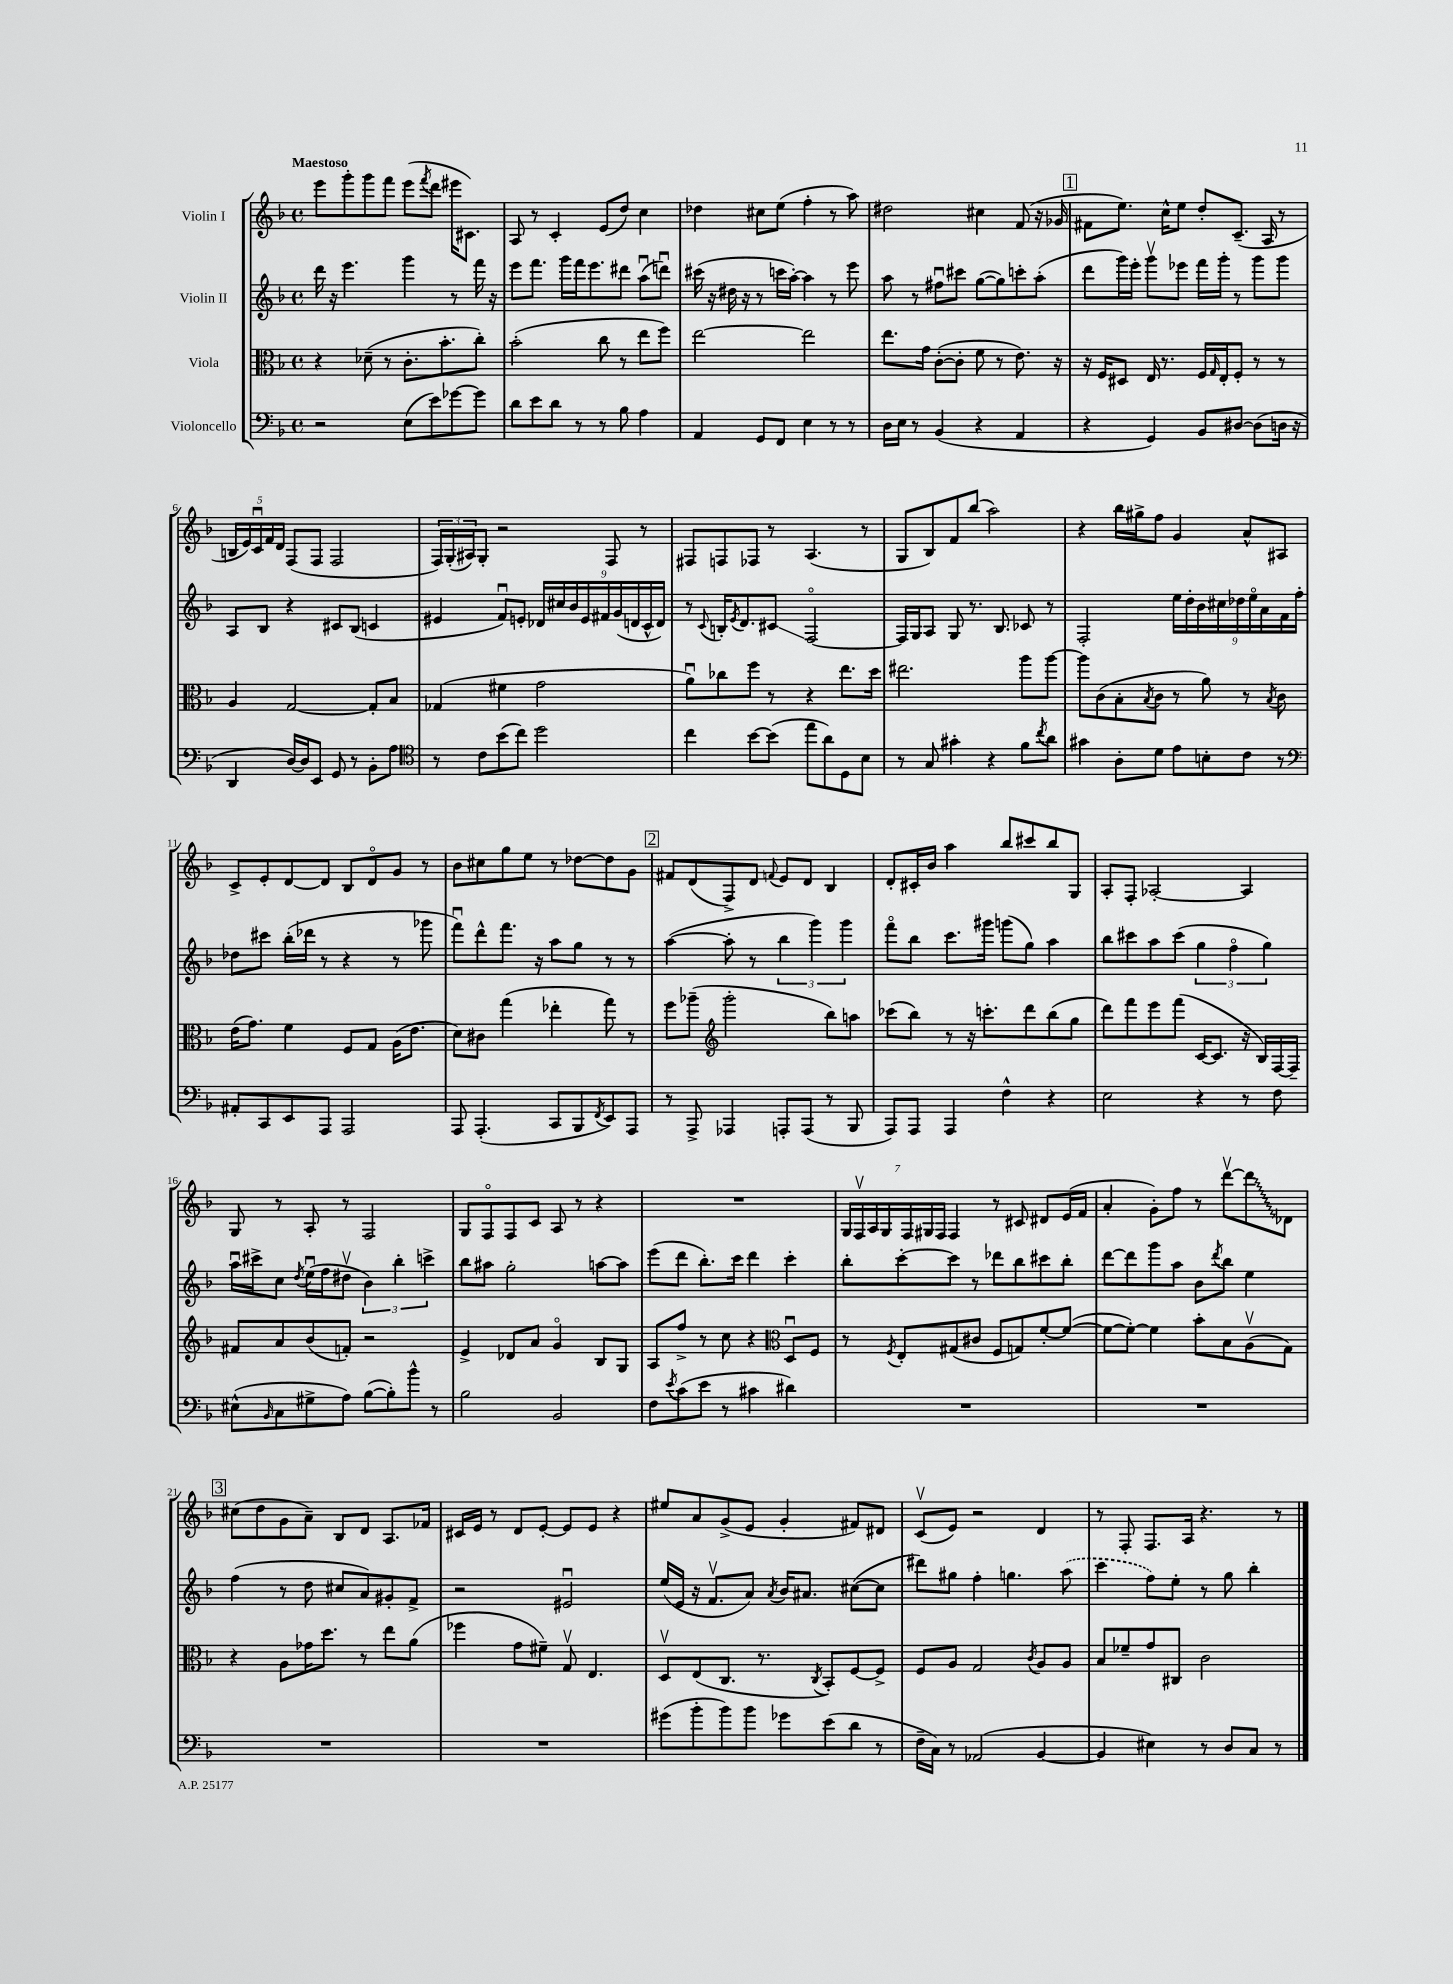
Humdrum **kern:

**kern	**kern	**kern	**kern
*staff4	*staff3	*staff2	*staff1
*clefF4	*clefC3	*clefG2	*clefG2
*k[b-]	*k[b-]	*k[b-]	*k[b-]
*M4/4	*M4/4	*M4/4	*M4/4
*met(c)	*met(c)	*met(c)	*met(c)
2r	4r	16ddd	8eee
.	.	16r	.
.	.	4.eee	8ggg'
.	(8d-~	.	8ggg
.	8r	.	8fff
(8E	8.c'	4ggg	(8eee
.	.	.	8qfff
8e)	.	.	8ddd
.	8.b-'	.	.
[8g-	.	8r	16eee#
.	.	.	8.c#)
8g-]	8cc')	16fff	.
.	.	16r	.
=	=	=	=
8d	(2b-'	8eee	8A
8e	.	8.fff	8r
8d	.	.	4c'
.	.	16ggg	.
8r	.	16fff	.
.	.	8.eee	.
8r	8cc	.	(8e
8B-	8r	8ddd#	8dd)
4A	8ee	(8aau	4cc
.	8ff)	8dddu)	.
=	=	=	=
4AA	[2ee	(16ccc#	4dd-
.	.	16r	.
.	.	16dd#	.
.	.	16r	.
8GG	.	8r	8cc#
8FF	.	16ccc	(8ee
.	.	[16aa')	.
4E	2ee]	4aa]	4ff'
8r	.	8r	8r
8r	.	8eee	8aa)
=	=	=	=
16D	8.ee	8aa	2dd#
16E	.	.	.
8r	.	8r	.
.	16g	.	.
(4BB-	([8c'	8ff#u	.
.	8c']	8ccc#	.
4r	8f	([8gg	4cc#
.	8r	8gg])	.
4AA	8.e)	8ccc'	(8f
.	.	(8aa'	16r
.	16r	.	16g-
=	=	=	=
4r	16r	8ddd	8f#
.	16F	.	.
.	8D#	16ggg)	8.ee)
.	.	16eee'	.
4GG)	16E	8gggv	.
.	8.r	.	16cc^^
.	.	8eee-	8ee
8BB-	16F	16fff	8dd'
.	16qqG	.	.
.	16E'	16ggg'	.
[8D#	8F'	8r	(8.c~
(8D#]	8r	8ggg	.
.	.	.	16A
16D	8r	8ggg	8r
16r	.	.	.
=	=	=	=
4DD	4A	8A	20B
.	.	.	20e)
.	.	.	20cu
.	.	8B-	.
.	.	.	20f
.	.	.	20d
[16D)	[2G	4r	(8F
16D]	.	.	.
8EE	.	.	8F
8GG	.	8c#	2F
8r	.	(8B-	.
8BB-'	8G']	4c	.
8A	8B-	.	.
=	=	=	=
*clefC4	*	*	*
8r	(4G-	4e#	24F)
.	.	.	(24G'
.	.	.	24A#)
8c	.	.	8G'
(8b-	4f#	8fu)	2r
8cc)	.	8e'	.
2dd	2g	18d-	.
.	.	18cc#	.
.	.	18b-	.
.	.	18e	.
.	.	18f#	.
.	.	.	8F
.	.	(18g	.
.	.	18d	.
.	.	.	8r
.	.	18c^^	.
.	.	18d)	.
=	=	=	=
4cc	8au)	8r	8F#
.	.	8qqc	.
.	8cc-	16B'	8F
.	.	8qe	.
.	.	8.d	.
[8b-	8ff	.	8F-
(8b-]	8r	8c#	8r
8ee	4r	[2Fo	(4.A
8a)	.	.	.
8D	8.ee	.	.
8B-	.	.	8r
.	16dd	.	.
=	=	=	=
8r	2.ee#	16F]	8G
.	.	16G	.
8G	.	8A	8B-)
4g#'	.	8G	8f
.	.	8.r	(8bb-
4r	.	.	2aa)
.	.	8.B-	.
8f	8aa	8c-	.
8qcc	.	.	.
8a	[8aa	8r	.
=	=	=	=
4g#	8aa]	2F'	4r
.	(8c	.	.
8A'	8B-'	.	16bb-
.	.	.	16gg#^
.	8qB-	.	.
8d	8c	.	8ff
8e	8r	18ee	4g
.	.	18dd'	.
.	.	18b-	.
8B'	8a)	.	.
.	.	18cc#	.
.	.	18dd-	.
8c	8r	.	8a^^
.	.	18eeo	.
.	.	18a	.
.	8qB-	.	.
8r	8c	.	8A#
.	.	18f	.
.	.	18ff'	.
=	=	=	=
*clefF4	*	*	*
8AA#'	(16e	8dd-	8c^
.	8.g)	.	.
8CC	.	8ccc#	8e'
8EE	4f	(16bb-'	[8d
.	.	16ddd-	.
8AAA	.	8r	8d]
2AAA	8F	4r	8B-
.	8G	.	8do
.	(16A	8r	8g
.	8.e	.	.
.	.	8ggg-	8r
=	=	=	=
8AAA	8d)	8fffu)	8b-
(4.AAA'	8c#	8ddd^^	8cc#
.	(4gg	8.fff	8gg
.	.	.	8ee
.	.	16r	.
8CC	4ee-'	8aa	8r
8BBB-	.	8gg	[8dd-
8qFF	.	.	.
8EE)	8gg)	8r	8dd-]
8AAA	8r	8r	8g
=	=	=	=
8r	8ff	([4aa	8f#
8AAA^	(8aa-~	.	(8d
*	*clefG2	*	*
4AAA-	2ggg'	8aa']	8F^)
.	.	8r	8d
.	.	.	8qqf
8AAA'	.	6bb-	8e
(8AAA	.	.	8d
.	.	6ggg)	.
8r	8bb-)	.	4B-
.	.	6ggg	.
8BBB-	8aa	.	.
=	=	=	=
8AAA)	(8ccc-	8fffo	8d'
8AAA	8bb-)	8bb-	16c#'
.	.	.	16b-
4AAA	8r	8.ccc	4aa
.	16r	.	.
.	8.ccc'	16ggg#	.
4F^^	.	(8ggg	8bb-
.	8ddd	8gg)	8ccc#
4r	(8bb-	4aa	8bb-
.	8gg	.	8G
=	=	=	=
2E	8ddd)	8bb-	8A'
.	8fff	8ccc#	8F'
.	8eee	8aa	[2A-'
.	(8fff	(8ccc#	.
4r	[16c	6gg	.
.	8.c]	.	.
.	.	6ffo	.
8r	16r	.	4A-]
.	16B-)	.	.
.	.	6gg)	.
8F	[16F	.	.
.	16F~]	.	.
=	=	=	=
(8E#^^	8f#	16aau	8G
.	.	16ccc#^	.
16qqBB-	.	.	.
8C	8a	8cc	8r
.	.	8qdd	.
8G#^	(8b-	(16eeu	8A'
.	.	16ff	.
8A)	8f')	8dd#v	8r
([8B-	2r	6b-)	2F
8B-'])	.	.	.
.	.	6bb-'	.
8b-^^	.	.	.
.	.	6ccc^	.
8r	.	.	.
=	=	=	=
2B-	4e^	8bb-	8G
.	.	8aa#	8Fo
.	8d-	2gg'	8F
.	8a	.	8c
2BB-	4go	.	8A
.	.	.	8r
.	8B-	[8aa	4r
.	8G	8aa]	.
=	=	=	=
8F	8A	(8eee	1r
8qe	.	.	.
(8c	8ff^	8ddd	.
8e	8r	8.bb-')	.
8r	8cc	.	.
.	.	16ccc	.
4c#	4r	4ddd	.
*	*clefC3	*	*
4d#)	8Du	4ccc'	.
.	8F	.	.
=	=	=	=
1r	8r	8bb-'	28G
.	.	.	28Fv
.	.	.	28A
.	.	.	28G
.	8qF	.	.
.	8E'	[8ccc'	.
.	.	.	28F
.	.	.	28G#
.	.	.	28F
.	(8G#	8ccc]	4F
.	8c#	8r	.
.	8F	8ddd-	8r
.	8G)	8bb-	8c#
.	[8f'	8ccc#	8d#
.	(8f_	8bb-'	(16e
.	.	.	16f
=	=	=	=
1r	8f_	[8ddd	4a'
.	8f'_)	8ddd]	.
.	4f]	8ggg	8g')
.	.	8aa	8ff
.	8b-'	8b-	8r
.	.	8qddd	.
.	8B-	8bb-	[8dddv
.	(8Av	4ee	8ddd]
.	8G)	.	8d-
=	=	=	=
1r	4r	(4ff	(8cc#
.	.	.	8dd
.	8A	8r	8g
.	16g-	8dd	8a~)
.	8.dd	.	.
.	.	8cc#	8B-
.	8r	8a)	8d
.	8ee	8g#'	8.A
.	(8a	8f^	.
.	.	.	16f-
=	=	=	=
1r	4ff-	2r	16c#
.	.	.	16e
.	.	.	8r
.	8g	.	8d
.	8f#~)	.	[8e'
.	8Gv	2e#u	8e]
.	4.E	.	8e
.	.	.	4r
=	=	=	=
(8g#	8Dv	(16ee	8ee#
.	.	16e	.
8b-'	(8E	16r	8a
.	.	8.fv	.
8b-)	8.C	.	(8g^
8b-	.	8a)	8e
.	8.r	.	.
.	.	8qa	.
8g-	.	16b-	4g'
.	.	8.a#	.
.	8qC	.	.
(8e	8BB-')	.	.
8d	[8F	([8cc#	8f#)
8r	8F^]	8cc#]	8d#
=	=	=	=
16F~	8F	8ddd#)	(8cv
16C)	.	.	.
8r	8A	8gg#	8e)
(2AA-	2G	4ff'	2r
.	.	4.gg	.
.	8qc	.	.
[4BB-	8A	.	4d
.	8A	(8aa	.
=	=	=	=
4BB-]	8B-	4ccc	8r
.	8f-~	.	8F'
4E#)	8g	8ff)	8.F
.	8C#	8ee'	.
.	.	.	16A
8r	2c	8r	4.r
8D	.	8gg	.
8C	.	4bb-'	.
8r	.	.	8r
==	==	==	==
*-	*-	*-	*-
